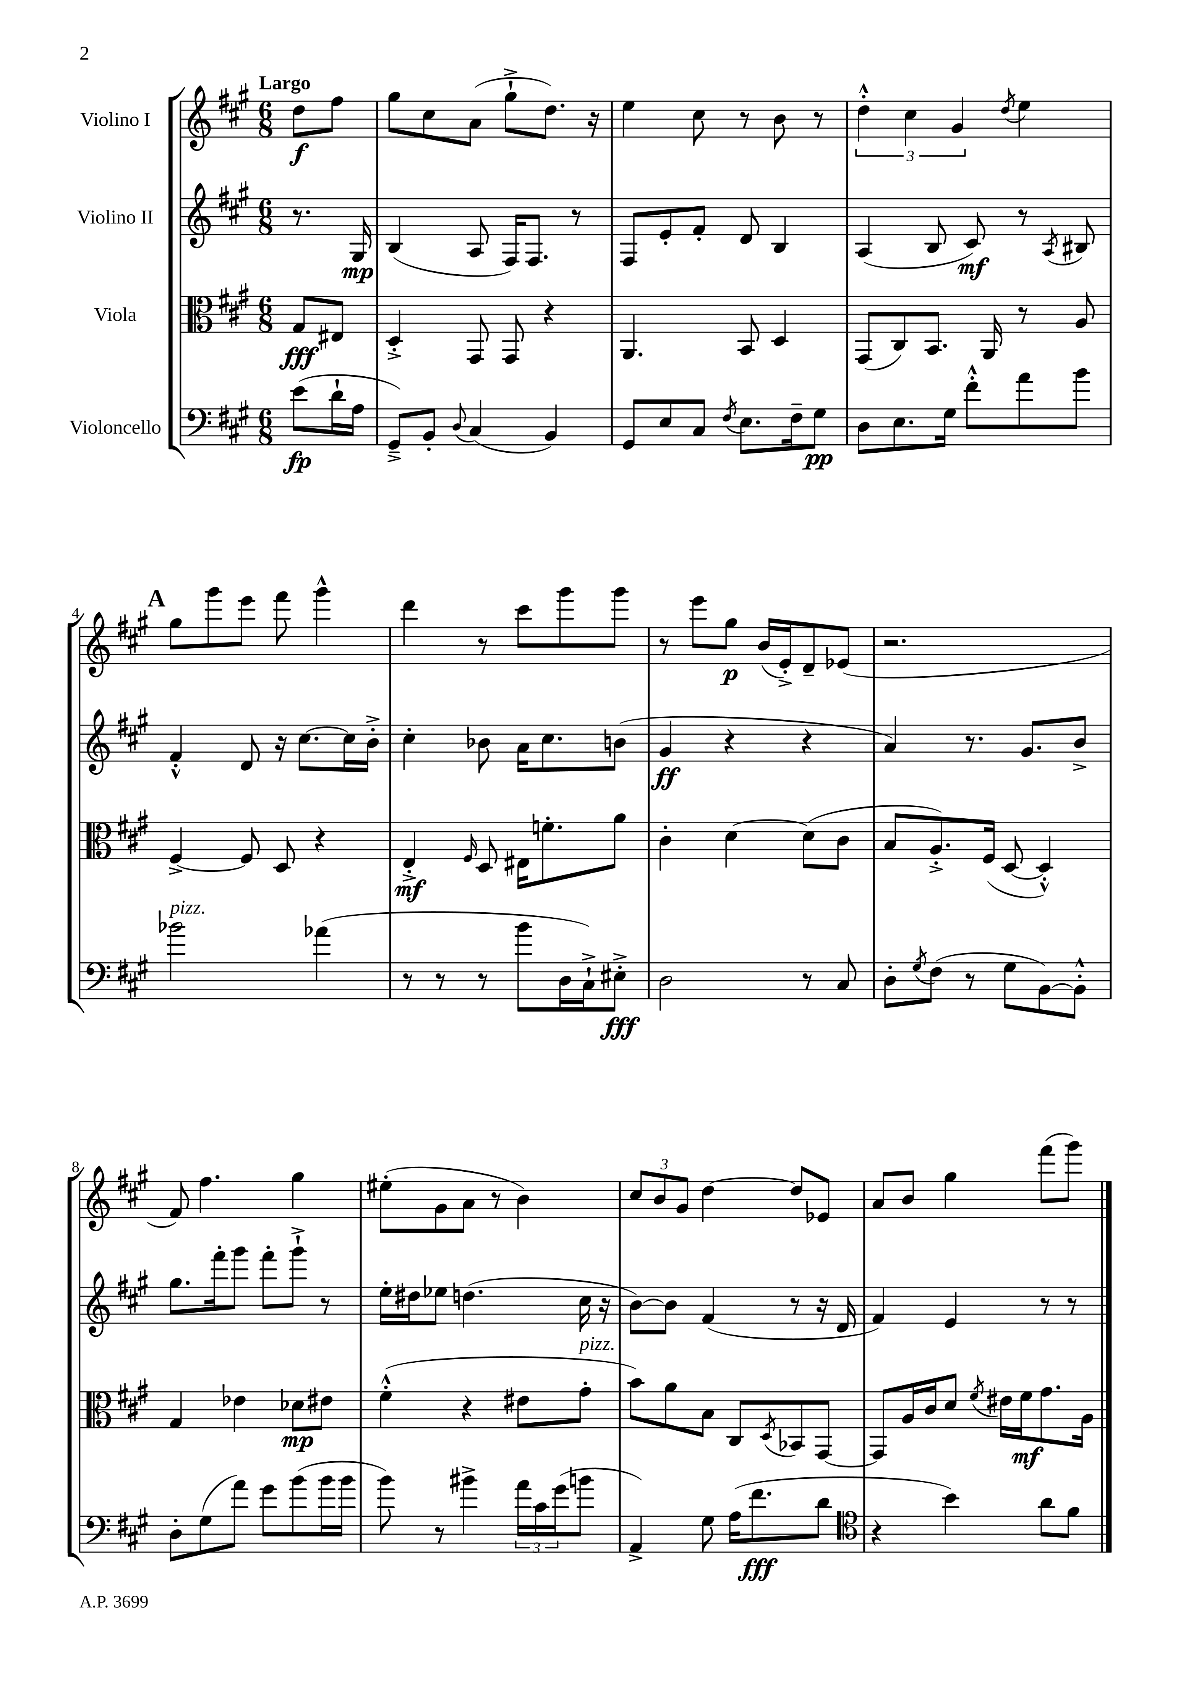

**kern	**dynam	**kern	**dynam	**kern	**dynam	**kern	**dynam
*part4	*part4	*part3	*part3	*part2	*part2	*part1	*part1
*staff4	*staff4	*staff3	*staff3	*staff2	*staff2	*staff1	*staff1
*I"Violoncello	*	*I"Viola	*	*I"Violino II	*	*I"Violino I	*
*clefF4	*	*clefC3	*	*clefG2	*	*clefG2	*
*k[f#c#g#]	*	*k[f#c#g#]	*	*k[f#c#g#]	*	*k[f#c#g#]	*
*M6/8	*	*M6/8	*	*M6/8	*	*M6/8	*
=	=	=	=	=	=	=	=
!	!	!	!	!	!	!LO:TX:a:B:t=Largo	!
(8e\L	fp	8G#/L	fff	8.r	.	8dd\L	f
16d`\L	.	8E#X/J	.	.	.	8ff#\J	.
16A\JJ	.	.	.	16G#/	mp	.	.
=1	=1	=1	=1	=1	=1	=1	=1
8GG#~^/L)	.	4D'^/	.	(4B/	.	8gg#\L	.
8BB'/J	.	.	.	.	.	8cc#\	.
8qqD/	.	.	.	.	.	.	.
(4C#/	.	8GG#/	.	8A/	.	(8a\J	.
.	.	8GG#/	.	16F#/KL)	.	8gg#`^\L	.
.	.	.	.	8.F#/J	.	.	.
4BB/)	.	4r	.	.	.	8.dd\J)	.
.	.	.	.	8r	.	.	.
.	.	.	.	.	.	16r	.
=2	=2	=2	=2	=2	=2	=2	=2
8GG#/L	.	4.AA/	.	8F#/L	.	4ee\	.
8E/	.	.	.	8e'/	.	.	.
8C#/J	.	.	.	8f#'/J	.	8cc#\	.
8qF#/	.	.	.	.	.	.	.
8.E\L	.	8BB/	.	8d/	.	8r	.
.	.	4D/	.	4B/	.	8b\	.
16F#~\k	.	.	.	.	.	.	.
8G#\J	pp	.	.	.	.	8r	.
=3	=3	=3	=3	=3	=3	=3	=3
8D\L	.	(8GG#/L	.	(4A/	.	6dd'^^\	.
8.E\	.	8C#/)	.	.	.	.	.
.	.	.	.	.	.	6cc#\	.
.	.	8.BB/J	.	8B/	.	.	.
16G#\Jk	.	.	.	.	.	.	.
.	.	.	.	.	.	6g#/	.
8f#'^^\L	.	.	.	8c#/)	mf	.	.
.	.	16AA/	.	.	.	.	.
.	.	.	.	.	.	8qdd/	.
8a\	.	8r	.	8r	.	4ee\	.
.	.	.	.	8qA/	.	.	.
8b\J	.	8A/	.	8B#X/	.	.	.
!!LO:LB:g=z
!!LO:REH:place=s1:t=A
=4	=4	=4	=4	=4	=4	=4	=4
!LO:TX:a:i:t=pizz.	!	!	!	!	!	!	!
2b-X\	.	[4F#^/	.	4f#'^^/	.	8gg#\L	.
.	.	.	.	.	.	8ggg#\	.
.	.	8F#/]	.	8d/	.	8eee\J	.
.	.	8D/	.	16r	.	8fff#\	.
.	.	.	.	[8.cc#\L	.	.	.
(4a-X\	.	4r	.	.	.	4ggg#^^\	.
.	.	.	.	16cc#\L]	.	.	.
.	.	.	.	16b'^\JJ	.	.	.
=5	=5	=5	=5	=5	=5	=5	=5
8r	.	4E'^/	mf	4cc#'\	.	4ddd\	.
8r	.	.	.	.	.	.	.
.	.	16qqF#/	.	.	.	.	.
8r	.	8D/	.	8b-X\	.	8r	.
8b\L	.	16E#X\KL	.	16a\KL	.	8ccc#\L	.
.	.	8.fn'\	.	8.cc#\	.	.	.
16D\L	.	.	.	.	.	8ggg#\	.
16C#`^\J)	.	.	.	.	.	.	.
8E#X'^\J	fff	8a\J	.	(8bn\J	.	8ggg#\J	.
=6	=6	=6	=6	=6	=6	=6	=6
2D\	.	4c#'\	.	4g#/	ff	8r	.
.	.	.	.	.	.	8eee\L	.
.	.	[4d\	.	4r	.	8gg#\J	p
.	.	.	.	.	.	(16b/LL	.
.	.	.	.	.	.	16e'^/J)	.
8r	.	(8d\L]	.	4r	.	8d~/	.
8C#/	.	8c#\J	.	.	.	(8e-X/J	.
=7	=7	=7	=7	=7	=7	=7	=7
8D'\L	.	8B/L	.	4a/)	.	2.r	.
8qG#/	.	.	.	.	.	.	.
(8F#\J	.	8.A'^/)	.	.	.	.	.
8r	.	.	.	8.r	.	.	.
.	.	(16F#/Jk	.	.	.	.	.
8G#\L	.	[8D/	.	.	.	.	.
.	.	.	.	8.g#/L	.	.	.
[8BB\)	.	4D'^^/])	.	.	.	.	.
8BB'^^\J]	.	.	.	8b^/J	.	.	.
!!LO:LB:g=z
=8	=8	=8	=8	=8	=8	=8	=8
8D'\L	.	4G#/	.	8.gg#\L	.	8f#/)	.
(8G#\	.	.	.	.	.	4.ff#\	.
.	.	.	.	16fff#'\k	.	.	.
8a\J)	.	4e-X\	.	8ggg#\J	.	.	.
8g#\L	.	.	.	8fff#'\L	.	.	.
(8b\	.	8d-X\L	mp	8ggg#`^\J	.	4gg#\	.
16b\L	.	8e#X\J	.	8r	.	.	.
16b\JJ	.	.	.	.	.	.	.
=9	=9	=9	=9	=9	=9	=9	=9
8b\)	.	(4f#'^^\	.	16ee'\LL	.	(8ee#X'\L	.
.	.	.	.	16dd#X\J	.	.	.
8r	.	.	.	8ee-X\J	.	8g#\	.
4b#X^\	.	4r	.	(4.ddn\	.	8a\J	.
.	.	.	.	.	.	8r	.
24a\LL	.	8e#X\L	.	.	.	4b\)	.
24c#\	.	.	.	.	.	.	.
(24g#\J	.	.	.	.	.	.	.
!	!	!LO:TX:a:i:t=pizz.	!	!	!	!	!
8bn\J	.	8g#'\J	.	16cc#\	.	.	.
.	.	.	.	16r	.	.	.
=10	=10	=10	=10	=10	=10	=10	=10
4AA^/)	.	8b\L)	.	[8b\L)	.	12cc#/L	.
.	.	.	.	.	.	12b/	.
.	.	8a\	.	8b\J]	.	.	.
.	.	.	.	.	.	12g#/J	.
8G#\	.	8B\J	.	(4f#/	.	[4dd\	.
(16A\KL	.	8C#/L	.	.	.	.	.
8.f#\	fff	.	.	.	.	.	.
.	.	8qD/	.	.	.	.	.
.	.	8BB-X/	.	8r	.	8dd/L]	.
8d\J	.	[8GG#/J	.	16r	.	8e-X/J	.
.	.	.	.	16d/	.	.	.
=11	=11	=11	=11	=11	=11	=11	=11
*clefC4	*	*	*	*	*	*	*
4r	.	8GG#/L]	.	4f#/)	.	8a/L	.
.	.	16A/L	.	.	.	8b/J	.
.	.	16c#/J	.	.	.	.	.
4b\)	.	8d/J	.	4e/	.	4gg#\	.
.	.	8qf#/	.	.	.	.	.
.	.	16e#X\LL	.	.	.	.	.
.	.	16f#\J	mf	.	.	.	.
8a\L	.	8.g#\	.	8r	.	(8fff#\L	.
8f#\J	.	.	.	8r	.	8ggg#\J)	.
.	.	16A\Jk	.	.	.	.	.
==	==	==	==	==	==	==	==
*-	*-	*-	*-	*-	*-	*-	*-
